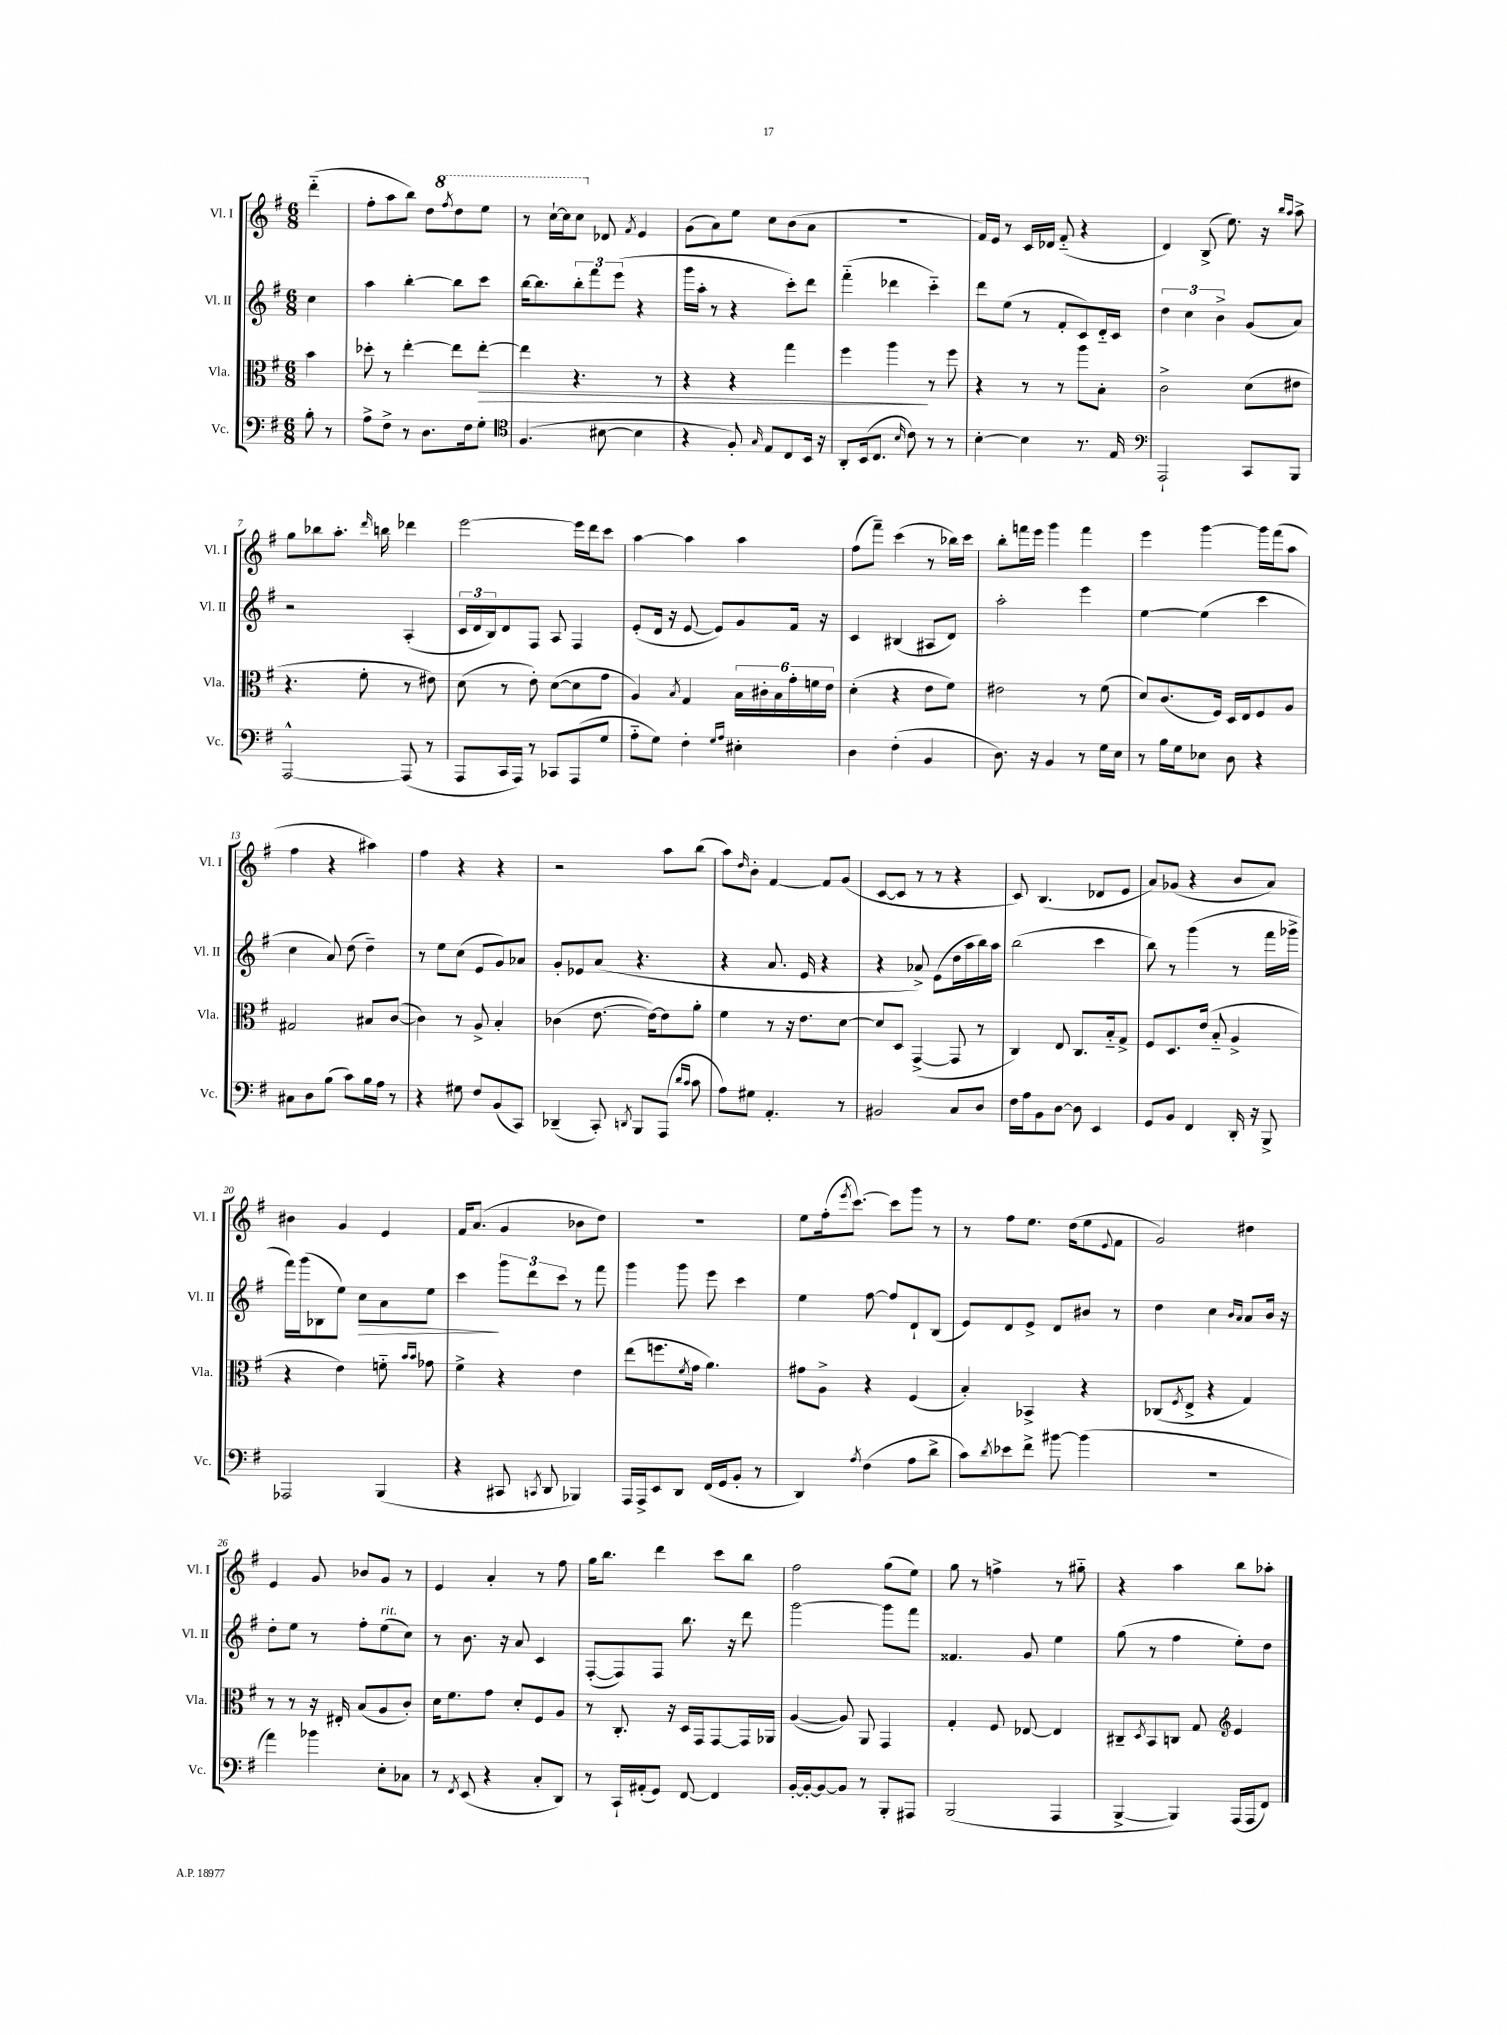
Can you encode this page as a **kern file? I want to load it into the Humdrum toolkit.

**kern	**kern	**kern	**kern
*staff4	*staff3	*staff2	*staff1
*clefF4	*clefC3	*clefG2	*clefG2
*k[f#]	*k[f#]	*k[f#]	*k[f#]
*M6/8	*M6/8	*M6/8	*M6/8
8B'	4b	4cc	(4ddd'~
8r	.	.	.
=	=	=	=
8A^	8dd-'	4aa	8ff#'
8F#^	8r	.	8aa
8r	[4ee'	[4bb'	8bb)
8.D	.	.	8dd
.	.	.	8qfff#
.	8ee]	8bb]	8ddd
16F#	.	.	.
8G'	[8ee'	8ccc	8eee
=	=	=	=
*clefC4	*	*	*
(4.F#	4ee]	[16bb	8r
.	.	8.bb]	.
.	.	.	[16ccc`
.	.	.	16ccc]
.	4.r	12bb'	8ccc
.	.	12fff#	.
[8B#	.	.	8d-
.	.	(12eee	.
.	.	.	8qf#
4B#]	.	4r	4e
.	8r	.	.
=	=	=	=
4r	4r	16ggg	(8g
.	.	16aa'	.
.	.	8r	8a)
8F#')	4r	4r	8ee
16qqG	.	.	.
8E	.	.	8cc
8C	4gg	8ccc')	(8b
16BB	.	8ddd	8a
16r	.	.	.
=	=	=	=
8AA'	4ff#	(4fff#'~	2.r
(16BB	.	.	.
8.C	.	.	.
.	4aa	4ddd-	.
16qqB	.	.	.
8c)	.	.	.
8r	8r	4ccc'~)	.
8r	8ff#	.	.
=	=	=	=
[4B'	4r	8ddd	16f#)
.	.	.	16e
.	.	(8ee	8r
4B]	8r	8r	16c
.	.	.	16d-
.	8r	8f#'	(8f#'~
8.r	8aa	8c)	4r
.	8B'	16d'~	.
16E	.	16c	.
=	=	=	=
*clefF4	*	*	*
2AAA`	2c^	6dd	4d)
.	.	6cc	.
.	.	.	(8B^
.	.	6b^	.
.	.	.	8.ee)
8CC	(8d	(8g	.
.	.	.	16r
.	.	.	16qqbb
.	.	.	16qqaa
8BBB	8e#	8a)	8aa^
=	=	=	=
[2AAA^^	4.r	2r	8gg
.	.	.	8bb-
.	.	.	8.aa'
.	8f#'	.	.
.	.	.	16qqddd
.	.	.	16bb
(8AAA]	8r	(4A'	4ddd-
8r	8e#)	.	.
=	=	=	=
8AAA	(8d	24c	[2eee
.	.	24d	.
.	.	24B)	.
16CC	8r	8d	.
16AAA)	.	.	.
8r	8e')	8F#	.
8CC-	([8d	8A	.
(8AAA	8d]	4F#	16eee]
.	.	.	16ddd
8G	8g	.	8ccc
=	=	=	=
8A'~	4A)	(8e'	[4aa
8G)	.	16d	.
.	.	16r	.
.	8qB	.	.
4F#'	4G	[8e	4aa]
.	.	8e])	.
16qqG	.	.	.
16qqA	.	.	.
4E#'	24B	8g	4aa
.	24c#'	.	.
.	24B	.	.
.	24g'	16f#	.
.	24f	.	.
.	.	16r	.
.	24e	.	.
=	=	=	=
4D	(4d'	4c	(8ff#
.	.	.	8fff#~)
(4F#'	4r	(4B#	(4ccc
4BB	8e	8A#	8r
.	8f#)	8d)	16bb-)
.	.	.	16ccc
=	=	=	=
8.D)	2e#	2aa'	8bb'
.	.	.	16fff
16r	.	.	16eee
4BB	.	.	4ggg
8r	8r	4eee	4fff
16G	(8f#	.	.
16E	.	.	.
=	=	=	=
8r	8d)	[4ee	4eee
16B	(8.c	.	.
16G	.	.	.
8E-	.	(4ee]	[4ggg
.	16F#)	.	.
8D	16D	.	.
.	16E	.	.
4r	8F#	4ccc	16ggg]
.	.	.	(16fff#
.	8A	.	8aa
=	=	=	=
8C#	2G#	4cc	4ff#
8D	.	.	.
(8B	.	8a)	4r
8c)	.	(8dd	.
16B	8B#	4dd~)	4aa#)
16A	.	.	.
8r	([8c	.	.
=	=	=	=
4r	4c])	8r	4ff#
.	.	8ee	.
8G#	8r	(8cc	4r
8F#	8A^	8e	.
(8BB	4B'	8g)	4r
8CC)	.	8a-	.
=	=	=	=
(4DD-~	(4c-	8g'	2r
.	.	8e-	.
8CC')	[8.e	(8a	.
8qDD	.	.	.
8BBB	.	4.r	.
.	16e_)	.	.
(8AAA	8e]	.	8aa
16qqd	.	.	.
16qqc	.	.	.
8c	8a'	.	(8bb
=	=	=	=
8A)	4f#	4r	8aa)
.	.	.	16qqdd
8G#	.	.	8b'
4.AA'	8r	8.a	[4f#
.	16r	.	.
.	8.e	16e	.
.	.	4r	8f#]
8r	[8d	.	(8g
=	=	=	=
2BB#	8d]	4r	[8c
.	8D	.	8c]
.	([4GG^	8a-^)	8r
.	.	(8e	8r
8C	8GG]	16dd	4r
.	.	16aa	.
8D	8r	16bb)	.
.	.	16aa	.
=	=	=	=
16F#	4C)	(2bb	8c)
16A	.	.	.
8BB	.	.	(4.B
[8D	8E	.	.
8D]	8.C	.	.
4EE	.	4ccc	8d-
.	16B'~	.	.
.	8G^	.	8e
=	=	=	=
8GG	8F#	8bb)	8a)
8BB	8.D	8r	(8g-
4FF#	.	(4ggg	4r
.	(16e	.	.
.	8B'~	.	.
16DD'	4A^	8r	8b
16r	.	.	.
8BBB^	.	16fff#	8a)
.	.	16ggg-^	.
=	=	=	=
2AAA-	4r	16fff#)	4b#
.	.	(16ggg	.
.	.	8B-	.
.	4e)	8ee)	4g
.	.	8cc	.
(4BBB	8f'~	8a	4e
.	16qqb	.	.
.	16qqb	.	.
.	8g-	8ee	.
=	=	=	=
4r	4f#^	4ccc	16f#
.	.	.	(8.a
8CC#	4r	12ggg	4g
.	.	12ddd	.
8qCC	.	.	.
8DD	.	.	.
.	.	12ccc	.
4BBB-)	4e	8r	8b-
.	.	8fff#	8dd)
=	=	=	=
16AAA	(8ee	4ggg	2.r
16AAA^	.	.	.
8EE	8.ff	.	.
8DD	.	8ggg	.
.	8qf#	.	.
.	16g	.	.
(16FF#	4.a)	8eee	.
16GG	.	.	.
8BB'	.	4ccc	.
8r	.	.	.
=	=	=	=
4DD)	8g#	4ee	8ee
.	8A^	.	(16ff#'
.	.	.	8qeee
.	.	.	[8.ccc)
8qA	.	.	.
(4F#	4r	[8ff#	.
.	.	8ff#]	8ccc]
8A	(4F#	8d`	8ggg
8d^	.	(8B	8r
=	=	=	=
8c)	4B')	8e)	8r
8qd	.	.	.
8e-	.	8d	8ff#
8f#^	4BB-^	8e^	8.ee
[8b#	.	8d	.
.	.	.	(16dd
(4b#]	4r	8b#	8ee
.	.	.	8qqe
.	.	8r	8f#
=	=	=	=
2.r	(8C-	4dd	2g)
.	8qF#	.	.
.	8E^	.	.
.	4r	4cc	.
.	.	16qqb	.
.	.	16qqa	.
.	4G)	8a	4dd#
.	.	16b	.
.	.	16r	.
=	=	=	=
4a)	8r	8dd'	4e
.	8r	8ee	.
4b-	16r	8r	8g
.	16E#'	.	.
.	(8B	8ff#'	8b-
8E'	8A	(8ee	8g
8C-	8c')	8cc)	8r
=	=	=	=
8r	16d	8r	4e
.	8.f#	.	.
8qFF#	.	.	.
(8EE	.	8.b	.
4r	8g	.	4a'
.	.	16r	.
.	8d'	8a	.
8C'	8F#	4c	8r
8DD)	8A	.	8ff#
=	=	=	=
8r	8r	([8F#'	16gg
.	.	.	8.bb
16CC`	8.C'	8F#])	.
(16AA#'	.	.	.
8GG)	.	8F#	4ddd
.	16r	.	.
[8FF#	16D	8.bb	.
.	16GG	.	.
4FF#]	[8GG	.	8ccc
.	.	16r	.
.	16GG]	8ddd	8bb
.	16AA-	.	.
=	=	=	=
[16BB'	([4A	[2ggg	2ff#
16BB'_	.	.	.
8BB_	.	.	.
8BB]	8A])	.	.
8r	8AA	.	.
8BBB'	4GG	8ggg]	(8gg
8AAA#	.	8fff#	8ee)
=	=	=	=
(2BBB	4G'	4.f##	8gg
.	.	.	8r
.	8F#	.	4ff^
.	[8E-	8g	.
4AAA	4E-]	4ee	8r
.	.	.	8gg#'~
=	=	=	=
[4BBB^	8C#~	(8gg	4r
.	8qD	.	.
.	8BB	8r	.
4BBB])	8C	4ff#	4aa
.	8G	.	.
*	*clefG2	*	*
(16AAA	4e	8ee')	8bb
16AAA	.	.	.
8FF#)	.	8dd	8aa-'
==	==	==	==
*-	*-	*-	*-
